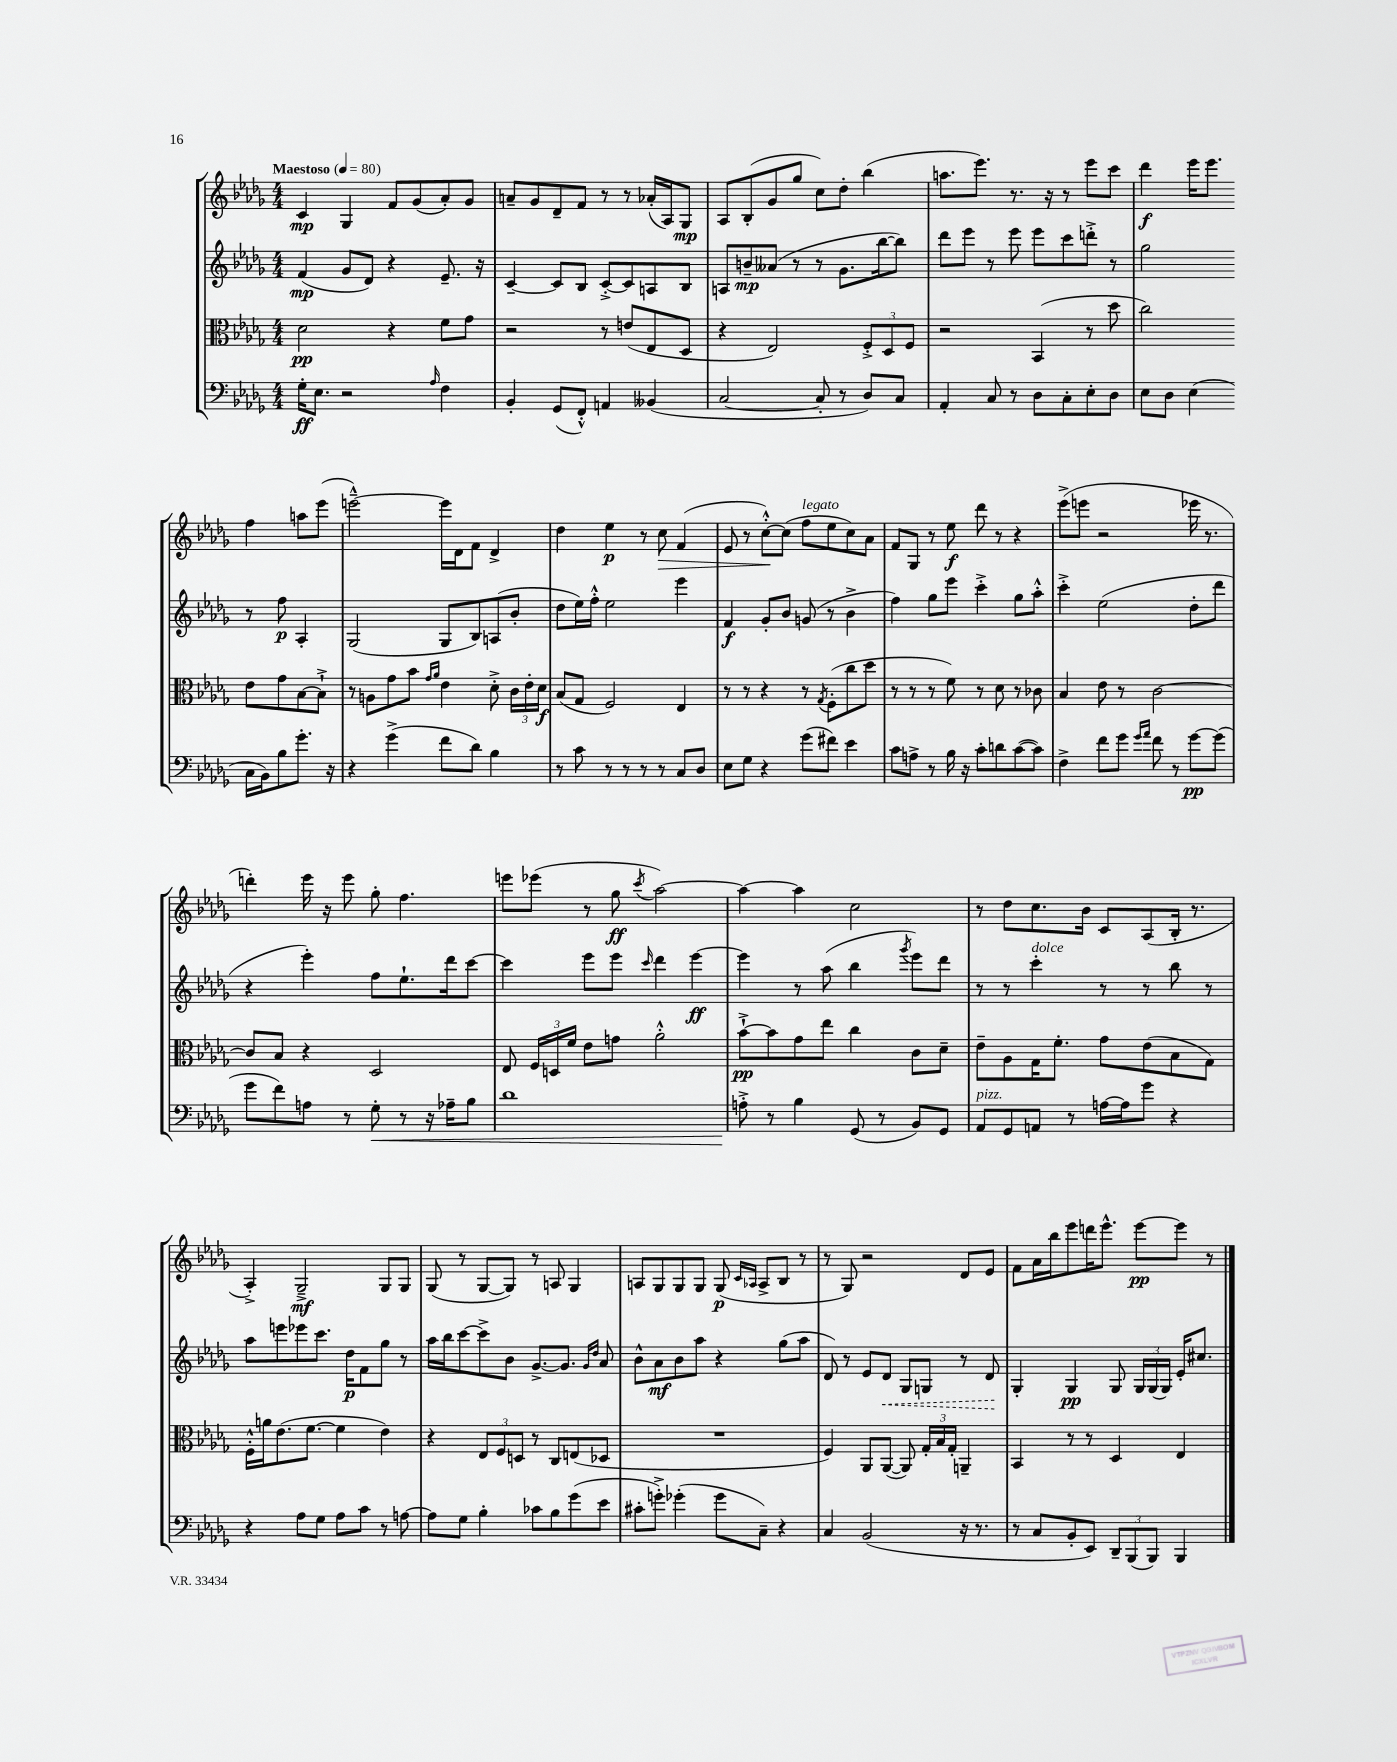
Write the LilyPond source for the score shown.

<<
\new StaffGroup <<
\new Staff = "s0" {
    \clef treble \key des \major \numericTimeSignature \time 4/4 \tempo "Maestoso" 4 = 80
    \autoBeamOff c'4\mp ges4 f'8[ ges'8( aes'8-.) ges'8] |
    a'8[-- ges'8 des'8-- f'8] r8 r8 aes'16[-.( aes16) ges8]\mp |
    aes8[ bes8-.( ges'8 ges''8] c''8[) des''8]-. bes''4( |
    a''8.[ ees'''8.]) r8. r16 r8 ees'''8[ c'''8] |
    des'''4\f ees'''16[ ees'''8.] f''4 a''8[ ees'''8]( |
    e'''2~---^) e'''16[ des'16 f'8] des'4-> |
    des''4 ees''4\p r8 c''8\> f'4( |
    ees'8 r8 c''8[~-.-^\!) c''8]( f''8[^\markup { \italic "legato" } ees''8 c''8) aes'8] |
    f'8[ ges8] r8 ees''8\f des'''8 r8 r4 |
    ees'''8[->( e'''8] r2 ees'''16 r8. |
    d'''4-.) ees'''16 r16 ees'''8 ges''8-. f''4. |
    e'''8[ ees'''8]( r8 ges''8\ff \acciaccatura { c'''8 } aes''2~) |
    aes''4~ aes''4 c''2 |
    r8 des''8[ c''8. bes'16] c'8[ aes8( bes16]-. r8. |
    aes4-.->) ges2--->\mf ges8[ ges8] |
    ges8( r8 ges8[~ ges8]) r8 a8 ges4 |
    a8[ ges8 ges8 ges8] ges8\p( \grace { c'16[ aes16] } aes8[-> bes8] r8 |
    r8 ges8) r2 des'8[ ees'8] |
    f'8[ aes'16 bes''16 ees'''8 d'''16 ees'''8.]-^ ees'''8[~\pp ees'''8] r8 \bar "|." |
}
\new Staff = "s1" {
    \clef treble \key des \major \numericTimeSignature \time 4/4
    \autoBeamOff f'4\mp( ges'8[ des'8]) r4 ees'8.-- r16 |
    c'4~-- c'8[ bes8] c'8[~-.-> c'8 a8 bes8] |
    a8[ b'8--\mp aeses'8]( r8 r8 ges'8.[ bes''16~ bes''8]) |
    des'''8[ ees'''8] r8 ees'''8 ees'''8[ c'''8 d'''8]-.-> r8 |
    ges''2 r8 f''8\p aes4-. |
    ges2( ges8[ bes8) a8( bes'8]-. |
    des''8[ ees''16) f''16]-.-^ ees''2 ees'''4 |
    f'4\f ges'8[-. bes'8] g'8( r8 bes'4-> |
    f''4) ges''8[ ees'''8] c'''4-.-> ges''8[ aes''8]-.-^ |
    c'''4-.-> ees''2( des''8[-. des'''8] |
    r4 ees'''4-.) f''8[ ees''8.-! des'''16 c'''8]~ |
    c'''4 ees'''8[ ees'''8] \grace { c'''16 } des'''4 ees'''4~\ff |
    ees'''4 r8 aes''8( bes''4 \acciaccatura { ges'''8 } ees'''8[) des'''8] |
    r8 r8 c'''4-.^\markup { \italic "dolce" } r8 r8 bes''8 r8 |
    aes''8[ e'''8 ees'''8 c'''8.] des''16[\p f'8 ges''8] r8 |
    aes''16[ bes''16 c'''8~ c'''8-> bes'8] ges'8.[~-> ges'8.] \grace { ges'16[ des''16] } aes'8 |
    bes'8[-^ aes'8\mf bes'8 aes''8] r4 ges''8[( aes''8] |
    des'8) r8 ees'8[ \once \override Hairpin.style = #'dashed-line des'8]\< ges8[ g8] r8 des'8\! |
    ges4-. ges4\pp ges8 \tuplet 3/2 { ges16[ ges16( ges16]) } ees'16[-. cis''8.] \bar "|." |
}
\new Staff = "s2" {
    \clef alto \key des \major \numericTimeSignature \time 4/4
    \autoBeamOff des'2\pp r4 f'8[ ges'8] |
    r2 r8 e'8[( ees8 des8] |
    r4 ees2) \tuplet 3/2 { f8[-.-> des8 f8] } |
    r2 bes,4( r8 des''8 |
    c''2) ees'8[ ges'8 bes8~ bes8]-!-> |
    r8 a8[ ges'8 bes'8] \grace { ges'16[ aes'16] } ees'4 des'8-.-> \tuplet 3/2 { c'16[ ees'16-. des'16]\f } |
    bes8[( ges8] f2) ees4 |
    r8 r8 r4 r8 \acciaccatura { ges8 } f8[-.( c''8 des''8] |
    r8 r8 r8 f'8) r8 des'8 r8 ces'8 |
    bes4 ees'8 r8 c'2~ |
    c'8[ bes8] r4 des2 |
    ees8 \tuplet 3/2 { f16[ d16 f'16] } ees'8[ g'8] aes'2-.-^ |
    bes'8[~-!->\pp bes'8 ges'8 ees''8] c''4 c'8[ des'8]-- |
    ees'8[-- aes8 ges16 f'8.]-. ges'8[ ees'8( bes8 ges8]) |
    f16[-.-^ a'16 ees'8.( f'8.]~ f'4 ees'4) |
    r4 \tuplet 3/2 { ees8[ f8 d8] } r8 c8[ e8( des8] |
    R1 |
    f4) aes,8[ aes,8]~( aes,8) \tuplet 3/2 { ges16[-. bes16 ges16]-. } a,4-- |
    bes,4 r8 r8 des4 ees4 \bar "|." |
}
\new Staff = "s3" {
    \clef bass \key des \major \numericTimeSignature \time 4/4
    \autoBeamOff ges16[-.\ff ees8.] r2 \grace { aes16 } f4 |
    bes,4-. ges,8[( f,8]-.-^) a,4 beses,4( |
    c2~ c8-. r8 des8[) c8] |
    aes,4-. c8 r8 des8[ c8-. ees8-. des8] |
    ees8[ des8] ees4( c16[ bes,16) bes8 ges'8.]-. r16 |
    r4 ges'4->( f'8[ des'8]) bes4 |
    r8 c'8 r8 r8 r8 r8 c8[ des8] |
    ees8[ ges8] r4 ges'8[( fis'8]) ees'4 |
    c'8[ a8]-> r8 bes16 r16 c'8[-. d'8 c'8~( c'8]) |
    f4-> f'8[ ges'8] \grace { ges'16[ aes'16] } f'8 r8 ges'8[~\pp ges'8]( |
    ges'8[ f'8) a8] r8 ges8-.\< r8 r16 aes16[-- bes8] |
    des'1 |
    a8-.->\! r8 bes4 ges,8( r8 bes,8[) ges,8] |
    aes,8[^\markup { \italic "pizz." } ges,8 a,8] r8 a16[~ a16 ges'8] r4 |
    r4 aes8[ ges8] aes8[ c'8] r8 a8~ |
    a8[ ges8] bes4-. ces'8[ bes8 ges'8( ees'8] |
    cis'8[-. g'8]-.->) ges'4-.( ges'8[ c8]--) r4 |
    c4 bes,2( r16 r8. |
    r8 c8[ bes,8-. ees,8]) \tuplet 3/2 { des,8[-- bes,,8( bes,,8]) } bes,,4 \bar "|." |
}
>>
>>
\layout { \context { \Score \remove "Bar_number_engraver" } }
